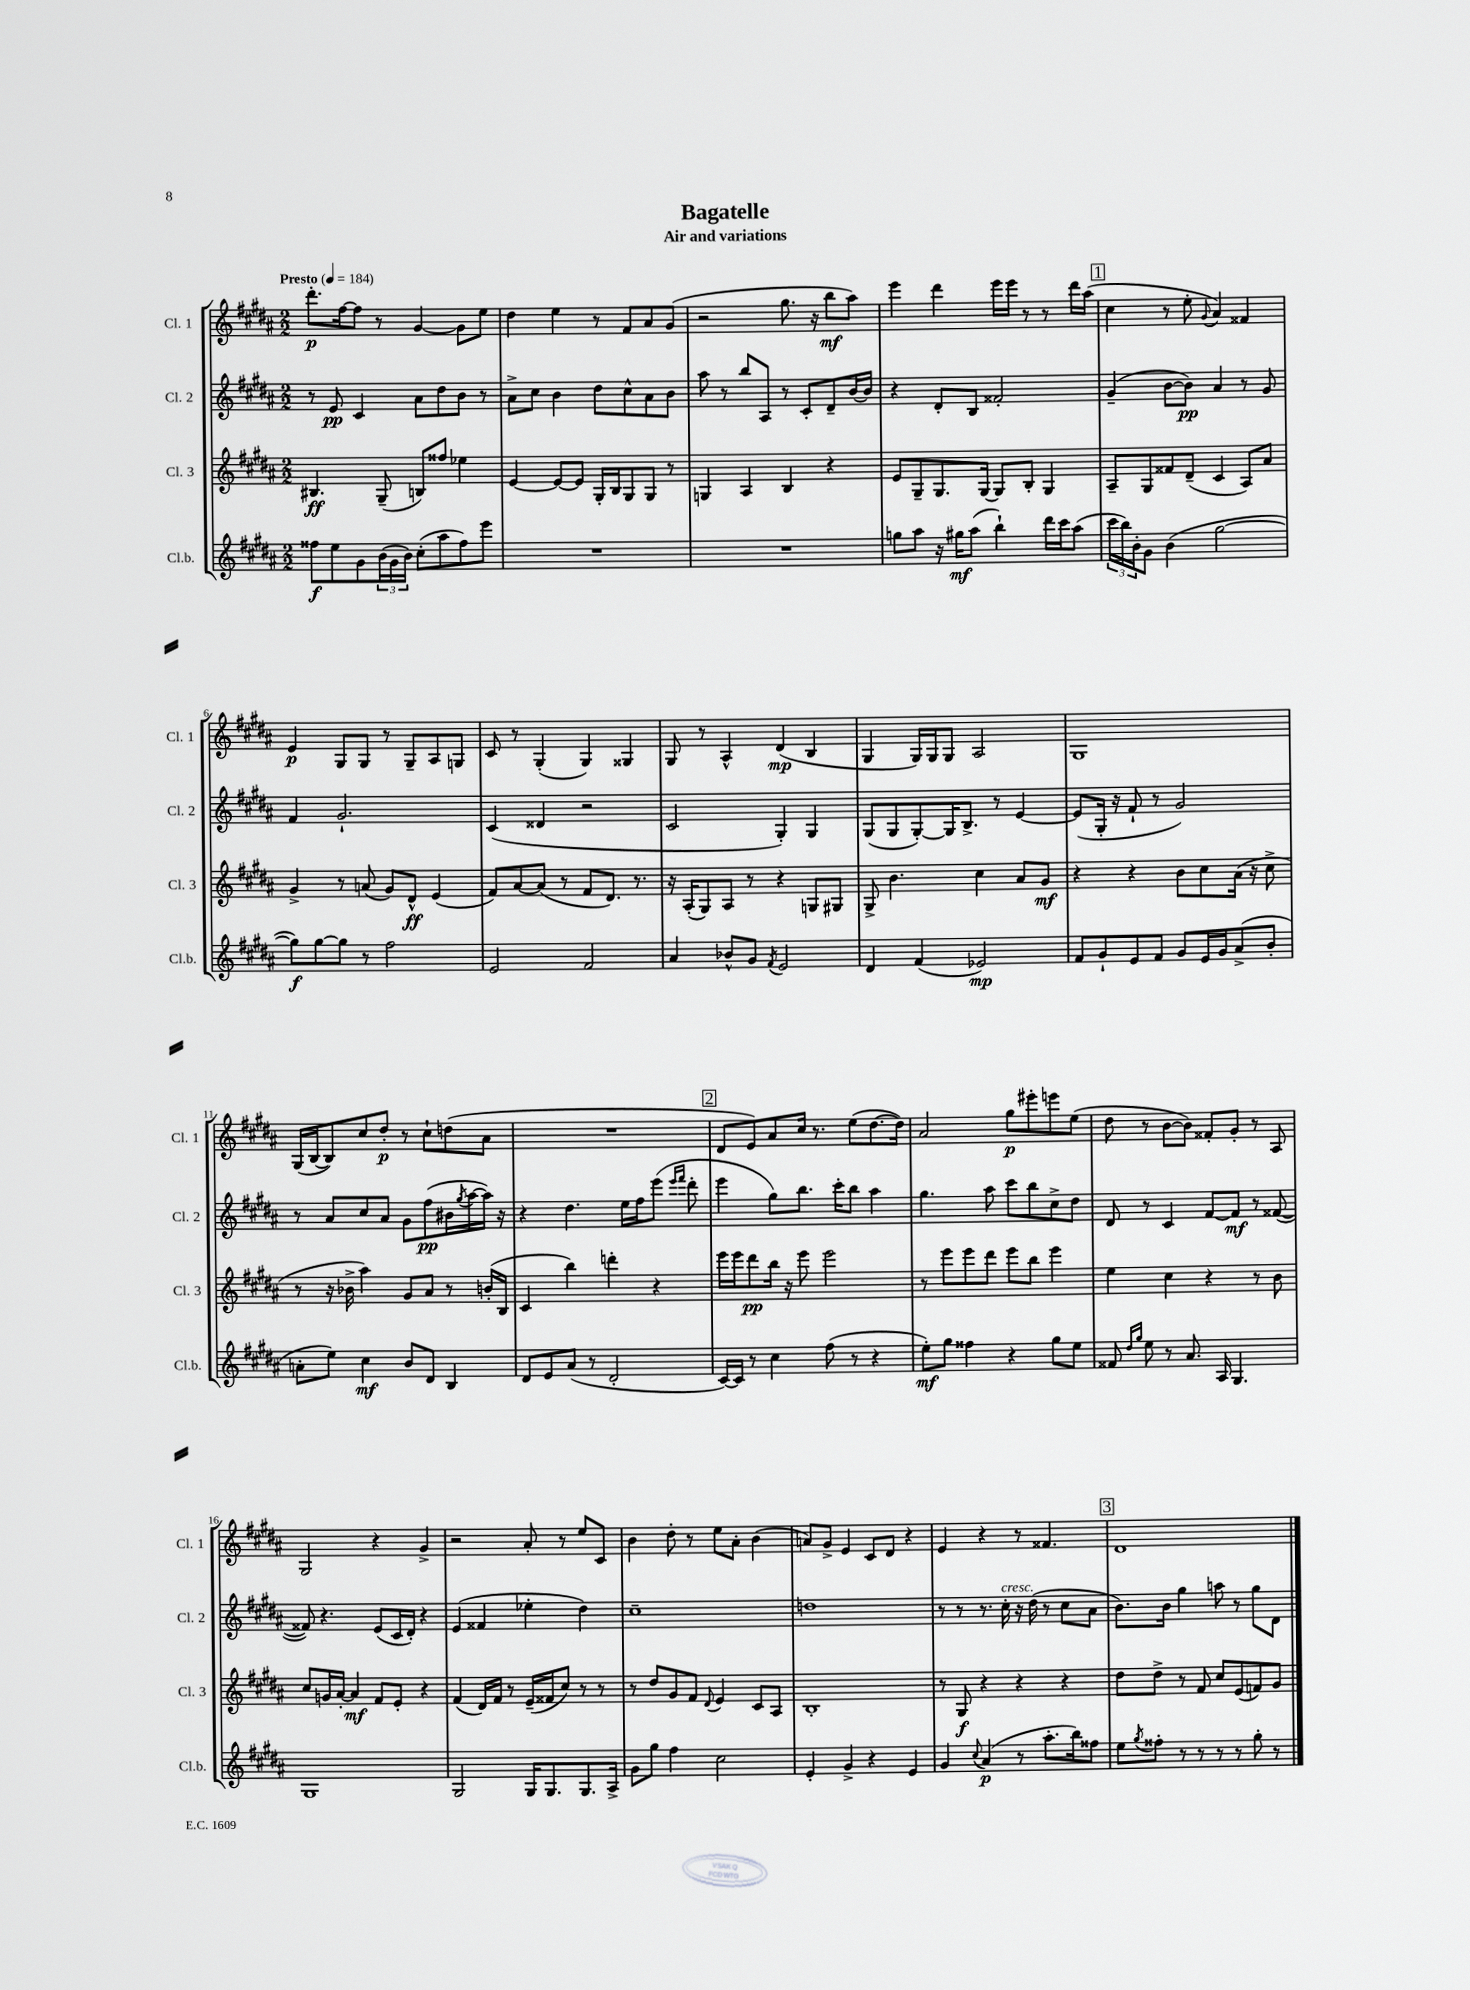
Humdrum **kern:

**kern	**dynam	**kern	**dynam	**kern	**dynam	**kern	**dynam
*part4	*part4	*part3	*part3	*part2	*part2	*part1	*part1
*staff4	*staff4	*staff3	*staff3	*staff2	*staff2	*staff1	*staff1
*I"Cl.b.	*	*I"Cl. 3	*	*I"Cl. 2	*	*I"Cl. 1	*
*I'Cl.b.	*	*I'Cl. 3	*	*I'Cl. 2	*	*I'Cl. 1	*
*clefG2	*	*clefG2	*	*clefG2	*	*clefG2	*
*k[f#c#g#d#a#]	*	*k[f#c#g#d#a#]	*	*k[f#c#g#d#a#]	*	*k[f#c#g#d#a#]	*
*M2/2	*	*M2/2	*	*M2/2	*	*M2/2	*
*MM184	*	*MM184	*	*MM184	*	*MM184	*
=1	=1	=1	=1	=1	=1	=1	=1
!	!	!	!	!	!	!LO:TX:a:B:t=Presto	!
8ff##X\L	f	4.B#X/	ff	8r	.	8.ddd#'\L	p
8ee\	.	.	.	8e/	pp	.	.
.	.	.	.	.	.	[16ff#\k	.
8g#\	.	.	.	4c#/	.	8ff#\J]	.
(24b\L	.	(8G#~/	.	.	.	8r	.
24g#\	.	.	.	.	.	.	.
24b\JJ)	.	.	.	.	.	.	.
(8cc#'\L	.	8Bn/L)	.	8a#\L	.	[4g#/	.
8aa#\	.	8ff##X/J	.	8dd#\	.	.	.
8ff##\)	.	4ee-X\	.	8b\J	.	8g#\L]	.
8eee\J	.	.	.	8r	.	8ee\J	.
=2	=2	=2	=2	=2	=2	=2	=2
1r	.	[4e/	.	8a#^\L	.	4dd#\	.
.	.	.	.	8cc#\J	.	.	.
.	.	8e/L_	.	4b\	.	4ee\	.
.	.	8e/J]	.	.	.	.	.
.	.	16G#'/LL	.	8dd#\L	.	8r	.
.	.	16B/J	.	.	.	.	.
.	.	8G#/	.	8cc#^^\	.	8f#/L	.
.	.	8G#/J	.	8a#\	.	8a#/	.
.	.	8r	.	8b\J	.	(8g#/J	.
=3	=3	=3	=3	=3	=3	=3	=3
1r	.	4Gn/	.	8aa#\	.	2r	.
.	.	.	.	8r	.	.	.
.	.	4A#/	.	8bb/L	.	.	.
.	.	.	.	8A#/J	.	.	.
.	.	4B/	.	8r	.	8.gg#\	.
.	.	.	.	8c#'/L	.	.	.
.	.	.	.	.	.	16r	.
.	.	4r	.	8d#~/	.	8bb\L	mf
.	.	.	.	[16b/L	.	8aa#\J)	.
.	.	.	.	16b/JJ]	.	.	.
=4	=4	=4	=4	=4	=4	=4	=4
8ggn\L	.	8e/L	.	4r	.	4eee\	.
8aa#\J	.	8G#~/	.	.	.	.	.
16r	.	8.G#/	.	8d#'/L	.	4ddd#\	.
16gg#X\KL	mf	.	.	.	.	.	.
(8aa#\J	.	.	.	8B/J	.	.	.
.	.	[16G#/Jk	.	.	.	.	.
4bb`\)	.	8G#/L]	.	2f##X'/	.	16eee\LL	.
.	.	.	.	.	.	16eee\JJ	.
.	.	8B'/J	.	.	.	8r	.
16ddd#\LL	.	4G#/	.	.	.	8r	.
16ccc#\J	.	.	.	.	.	.	.
(8aa#\J	.	.	.	.	.	16ddd#\LL	.
.	.	.	.	.	.	(16aa#\JJ	.
!!LO:REH:place=s1:t=1
=5	=5	=5	=5	=5	=5	=5	=5
24ccc#\LL	.	8A#~/L	.	(4g#~/	.	4cc#\	.
24bb\)	.	.	.	.	.	.	.
24b'\J	.	.	.	.	.	.	.
8g#\J	.	8G#/	.	.	.	.	.
(4b\	.	8f##X/	.	[8b\L	.	8r	.
.	.	(8d#~/J	.	8b\J])	pp	8ee'\	.
.	.	.	.	.	.	8qqg#/	.
[2gg#\	.	4c#/	.	4a#/	.	4a#/)	.
.	.	8A#/L)	.	8r	.	4f##X/	.
.	.	8a#/J	.	8g#/	.	.	.
!!LO:LB:g=z
=6	=6	=6	=6	=6	=6	=6	=6
8gg#\L])	f	4g#^/	.	4f#/	.	4e/	p
[8gg#\	.	.	.	.	.	.	.
8gg#\J]	.	8r	.	2.g#`/	.	8G#/L	.
8r	.	(8an/	.	.	.	8G#/J	.
2ff#\	.	8g#/L)	.	.	.	8r	.
.	.	8d#^^/J	ff	.	.	8G#~/L	.
.	.	(4e/	.	.	.	8A#/	.
.	.	.	.	.	.	8Gn/J	.
=7	=7	=7	=7	=7	=7	=7	=7
2e/	.	8f#/L)	.	(4c#/	.	8c#/	.
.	.	[8a#/	.	.	.	8r	.
.	.	(8a#/J]	.	4d##X/	.	(4G#'/	.
.	.	8r	.	.	.	.	.
2f#/	.	8f#/L	.	2r	.	4G#/)	.
.	.	8.d#/J)	.	.	.	.	.
.	.	.	.	.	.	4G##X/	.
.	.	8.r	.	.	.	.	.
=8	=8	=8	=8	=8	=8	=8	=8
4a#/	.	16r	.	2c#/	.	8G#/	.
.	.	(16A#'/KL	.	.	.	.	.
.	.	8G#/)	.	.	.	8r	.
8b-X^^/L	.	8A#/J	.	.	.	4A#^^/	.
8g#/J	.	8r	.	.	.	.	.
8qf#/	.	.	.	.	.	.	.
2e/	.	4r	.	4G#'/)	.	(4d#/	mp
.	.	8Gn/L	.	4G#/	.	4B/	.
.	.	8G#X/J	.	.	.	.	.
=9	=9	=9	=9	=9	=9	=9	=9
4d#/	.	8G#^/	.	(8G#/L	.	4G#/	.
.	.	4.b\	.	8G#/	.	.	.
(4f#/	.	.	.	[8G#'/)	.	16G#/LL)	.
.	.	.	.	.	.	16G#/J	.
.	.	.	.	16G#/K]	.	8G#/J	.
.	.	.	.	8.B^/J	.	.	.
2e-X/)	mp	4cc#\	.	.	.	2A#/	.
.	.	.	.	8r	.	.	.
.	.	8a#/L	.	[4e/	.	.	.
.	.	8g#/J	mf	.	.	.	.
=10	=10	=10	=10	=10	=10	=10	=10
8f#/L	.	4r	.	(8e/L]	.	1G#	.
8g#`/	.	.	.	16G#'/Jk	.	.	.
.	.	.	.	16r	.	.	.
8e/	.	4r	.	8f#`/	.	.	.
8f#/J	.	.	.	8r	.	.	.
8g#/L	.	8b\L	.	2g#/)	.	.	.
16e/L	.	8cc#\	.	.	.	.	.
16g#/J	.	.	.	.	.	.	.
(8a#^/	.	(16a#\Jk	.	.	.	.	.
.	.	16r	.	.	.	.	.
8b'/J	.	8cc#^\	.	.	.	.	.
!!LO:LB:g=z
=11	=11	=11	=11	=11	=11	=11	=11
8an'\L	.	8r	.	8r	.	(16G#/LL	.
.	.	.	.	.	.	[16B/J	.
8ee\J)	.	16r	.	8a#/L	.	8B/])	.
.	.	16b-X^\	.	.	.	.	.
4cc#\	mf	4aa#\)	.	8cc#/	.	8cc#/	.
.	.	.	.	8a#/J	.	8dd#'/J	p
8b/L	.	8g#/L	.	8g#\L	.	8r	.
8d#/J	.	8a#/J	.	(8ff#\	pp	8cc#`\L	.
4B/	.	8r	.	16b#X\L	.	(8ddn\	.
.	.	.	.	8qgg#/	.	.	.
.	.	.	.	[16aa#\	.	.	.
.	.	(16bn'/LL	.	16aa#\JJ])	.	8a#\J	.
.	.	16B/JJ	.	16r	.	.	.
=12	=12	=12	=12	=12	=12	=12	=12
8d#/L	.	4c#/	.	4r	.	1r	.
8e/	.	.	.	.	.	.	.
(8a#/J	.	4bb\)	.	4.dd#\	.	.	.
8r	.	.	.	.	.	.	.
2d#'/	.	4dddn'\	.	.	.	.	.
.	.	.	.	16ee\LL	.	.	.
.	.	.	.	16ff#\J	.	.	.
.	.	4r	.	(8eee\J	.	.	.
.	.	.	.	16qqeee/LL	.	.	.
.	.	.	.	16qqfff#/JJ	.	.	.
.	.	.	.	8ddd#'\	.	.	.
!!LO:REH:place=s1:t=2
=13	=13	=13	=13	=13	=13	=13	=13
[16c#/LL)	.	16eee\LL	.	4eee\	.	8d#/L	.
16c#/JJ]	.	16eee\J	.	.	.	.	.
8r	.	8ddd#\	pp	.	.	8e/)	.
4cc#\	.	16bb\Jk	.	8gg#\L)	.	8a#/	.
.	.	16r	.	.	.	.	.
.	.	8eee\	.	8.bb\J	.	16cc#/Jk	.
.	.	.	.	.	.	8.r	.
(8ff#\	.	2eee\	.	.	.	.	.
.	.	.	.	16ccc#'\KL	.	.	.
8r	.	.	.	8bb\J	.	(8ee\L	.
4r	.	.	.	4aa#\	.	[8.dd#\	.
.	.	.	.	.	.	16dd#\Jk])	.
=14	=14	=14	=14	=14	=14	=14	=14
8ee'\L)	mf	8r	.	4.gg#\	.	2a#/	.
8gg#\J	.	8eee\L	.	.	.	.	.
4ff##X\	.	8eee\	.	.	.	.	.
.	.	8ddd#\J	.	8aa#\	.	.	.
4r	.	8eee\L	.	8ccc#\L	.	8gg#\L	p
.	.	8bb\J	.	8bb\	.	8eee#X'\	.
8gg#\L	.	4eee\	.	8cc#^\	.	8eeen\	.
8ee\J	.	.	.	8dd#\J	.	(8ee\J	.
=15	=15	=15	=15	=15	=15	=15	=15
8f##X/	.	4ee\	.	8d#/	.	8dd#\	.
16qqdd#/LL	.	.	.	.	.	.	.
16qqgg#/JJ	.	.	.	.	.	.	.
8ee\	.	.	.	8r	.	8r	.
8r	.	4cc#\	.	4c#/	.	[8b\L	.
8.a#/	.	.	.	.	.	8b\J])	.
.	.	4r	.	[8f#/L	.	8f##X'/L	.
16A#/	.	.	.	.	.	.	.
4.G#/	.	.	.	8f#/J]	mf	8g#'/J	.
.	.	8r	.	8r	.	8r	.
.	.	8b\	.	([8f##X/	.	8A#/	.
!!LO:LB:g=z
=16	=16	=16	=16	=16	=16	=16	=16
1G#	.	8cc#/L	.	8f##X/])	.	2G#/	.
.	.	16gn/L	.	4.r	.	.	.
.	.	[16a#'/JJ	.	.	.	.	.
.	.	4a#/]	mf	.	.	.	.
.	.	8f#/L	.	(8e/L	.	4r	.
.	.	8e'/J	.	16c#/L	.	.	.
.	.	.	.	16d#'/JJ)	.	.	.
.	.	4r	.	4r	.	4g#^/	.
=17	=17	=17	=17	=17	=17	=17	=17
2G#/	.	(4f#/	.	(4e/	.	2r	.
.	.	16d#/LL)	.	4f##X/	.	.	.
.	.	16f#/JJ	.	.	.	.	.
.	.	8r	.	.	.	.	.
16G#/KL	.	(16e~/LL	.	4ee-X'\	.	8a#'/	.
8.G#/	.	16f##X/J	.	.	.	.	.
.	.	8cc#/J)	.	.	.	8r	.
8.G#/	.	8r	.	4dd#\)	.	8ee/L	.
.	.	8r	.	.	.	8c#/J	.
16A#^/Jk	.	.	.	.	.	.	.
=18	=18	=18	=18	=18	=18	=18	=18
8g#\L	.	8r	.	1cc#~	.	4b\	.
8gg#\J	.	8dd#/L	.	.	.	.	.
4ff#\	.	8g#/	.	.	.	8dd#'\	.
.	.	8f#/J	.	.	.	8r	.
.	.	8qqd#/	.	.	.	.	.
2cc#\	.	4e/	.	.	.	8ee\L	.
.	.	.	.	.	.	8a#'\J	.
.	.	8c#/L	.	.	.	(4b\	.
.	.	8A#/J	.	.	.	.	.
=19	=19	=19	=19	=19	=19	=19	=19
4e'/	.	1B'	.	1ddn	.	8an/L)	.
.	.	.	.	.	.	8g#^/J	.
4g#^/	.	.	.	.	.	4e/	.
4r	.	.	.	.	.	8c#/L	.
.	.	.	.	.	.	8d#/J	.
4e/	.	.	.	.	.	4r	.
=20	=20	=20	=20	=20	=20	=20	=20
4g#/	.	8r	.	8r	.	4e/	.
.	.	8G#/	f	8r	.	.	.
8qqcc#/	.	.	.	.	.	.	.
(4a#/	p	4r	.	8.r	.	4r	.
!	!	!	!	!LO:TX:a:i:t=cresc.	!	!	!
.	.	.	.	16cc#'\	.	.	.
8r	.	4r	.	16r	.	8r	.
.	.	.	.	(16dd#\	.	.	.
8.aa#'\L	.	.	.	8r	.	4.f##X/	.
.	.	4r	.	8cc#\L	.	.	.
16bb\k)	.	.	.	.	.	.	.
8ff##X\J	.	.	.	8a#\J	.	.	.
!!LO:REH:place=s1:t=3
=21	=21	=21	=21	=21	=21	=21	=21
8ee\L	.	8dd#\L	.	8.b\L)	.	1d#	.
8qgg#/	.	.	.	.	.	.	.
8ff##X'\J	.	8dd#^\J	.	.	.	.	.
.	.	.	.	16b\Jk	.	.	.
8r	.	8r	.	4gg#\	.	.	.
8r	.	8f#/	.	.	.	.	.
8r	.	8cc#/L	.	8aan\	.	.	.
8r	.	(8e/	.	8r	.	.	.
8gg#'\	.	8fn/)	.	8gg#\L	.	.	.
8r	.	8g#/J	.	8d#\J	.	.	.
==	==	==	==	==	==	==	==
*-	*-	*-	*-	*-	*-	*-	*-
